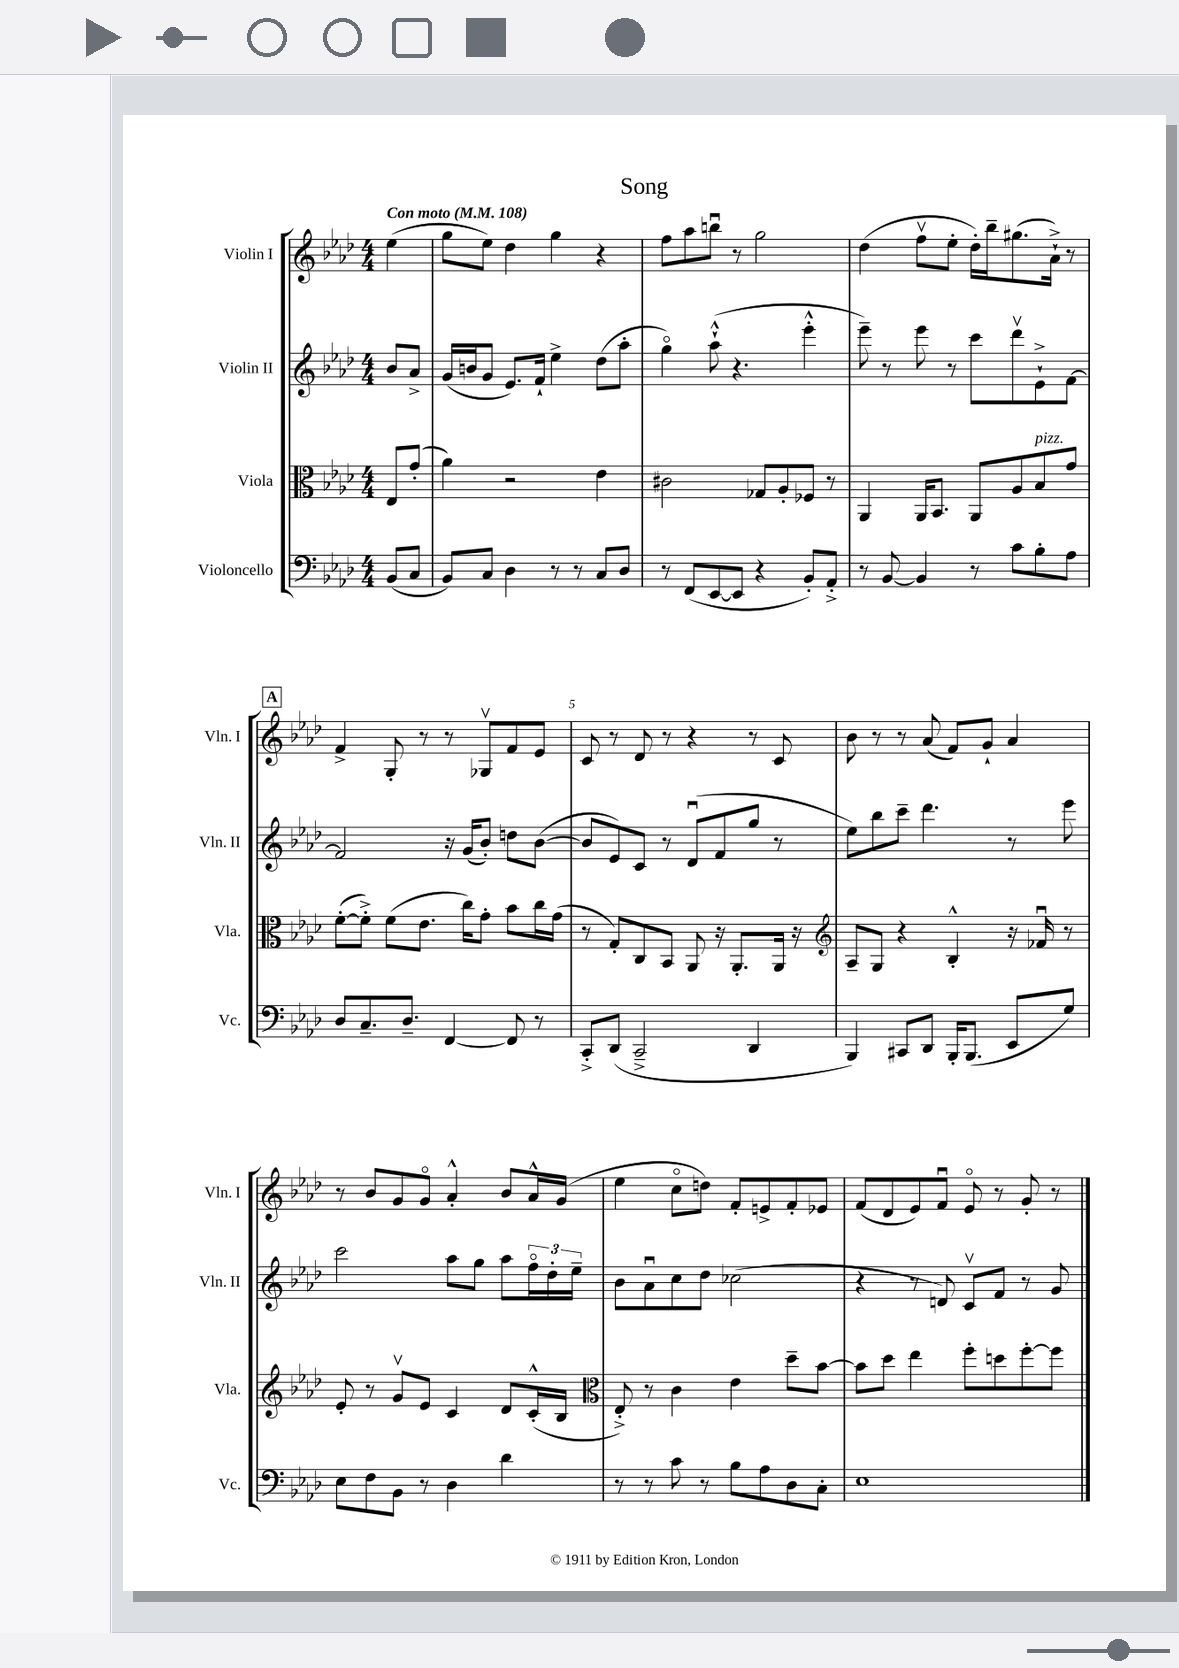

**kern	**kern	**kern	**kern
*staff4	*staff3	*staff2	*staff1
*clefF4	*clefC3	*clefG2	*clefG2
*k[b-e-a-d-]	*k[b-e-a-d-]	*k[b-e-a-d-]	*k[b-e-a-d-]
*M4/4	*M4/4	*M4/4	*M4/4
*MM108	*MM108	*MM108	*MM108
(8BB-	8E-	8b-	(4ee-
8C	(8g'	8a-^	.
=	=	=	=
8BB-)	4a-)	(16g	8gg
.	.	16b	.
8C	.	8g	8ee-)
4D-	2r	8.e-)	4dd-
.	.	16f`	.
8r	.	4ee-^	4gg
8r	.	.	.
8C	4e-	(8dd-	4r
8D-	.	8aa-'	.
=	=	=	=
8r	2c#	4ggo)	8ff
(8FF	.	.	8aa-
[8EE-	.	(8aa-`^^	8bbu
8EE-]	.	4.r	8r
4r	8G-	.	2gg
.	8A-'	.	.
8BB-')	8F-	4eee-'^^	.
8AA-'^	8r	.	.
=	=	=	=
8r	4AA-	8eee-~)	(4dd-
[8BB-	.	8r	.
4BB-]	16AA-	8eee-	8ffv
.	8.BB-	.	.
.	.	8r	8ee-'
8r	8AA-	8ccc	16dd-')
.	.	.	16bb-~
8c	8A-	8ddd-v	(8.gg#
8B-'	8B-	8e-`^	.
.	.	.	16a-`^)
8A-	8g	[8f	8r
=	=	=	=
8D-	([8f'	2f]	4f^
8.C~	8f'^])	.	.
.	(8f	.	8G'
8.D-~	.	.	.
.	8.e-	.	8r
[4FF	.	16r	8r
.	16cc)	(16g	.
.	8g'	8b-')	8G-v
8FF]	8b-	8dd	8f
8r	16cc	([8b-	8e-
.	(16g	.	.
=	=	=	=
8CC'^	8r	8b-]	8c
(8DD-	8G')	8e-)	8r
2CC~^	8C	8c	8d-
.	8BB-	8r	8r
.	8AA-	(8d-u	4r
.	16r	8f	.
.	8.AA-'	.	.
4DD-	.	8gg	8r
.	16AA-	8r	8c
.	16r	.	.
=	=	=	=
*	*clefG2	*	*
4BBB-)	8A-~	8ee-)	8b-
.	8G	8bb-	8r
8CC#	4r	8ccc~	8r
8DD-	.	4.ddd-	(8a-
16BBB-'	4B-'^^	.	8f)
(8.BBB-	.	.	.
.	.	.	8g`
8EE-	16r	8r	4a-
.	16f-u	.	.
8G)	8r	8eee-	.
=	=	=	=
8E-	8e-'	2ccc	8r
8F	8r	.	8b-
8BB-	8gv	.	8g
8r	8e-	.	8go
4D-	4c	8aa-	4a-'^^
.	.	8gg	.
4d-	8d-	8aa-	8b-
.	(16c'^^	24ffo	16a-^^
.	.	24dd-'	.
.	16B-	.	(16g
.	.	24ee-~	.
=	=	=	=
*	*clefC3	*	*
8r	8E-'^)	8b-	4ee-
8r	8r	8a-u	.
8c	4c	8cc	8cco
8r	.	8dd-	8dd)
8B-	4e-	(2cc-	8f'
8A-	.	.	8e^
8D-	8dd-~	.	8f'
8C'	[8b-	.	8e-
=	=	=	=
1E-	8b-]	4r	(8f
.	8dd-	.	8d-
.	4ee-	8r	8e-)
.	.	8d)	8fu
.	8ff'	8cv	8e-o
.	8dd	8f	8r
.	[8ff'	8r	8g'
.	8ff]	8g	8r
==	==	==	==
*-	*-	*-	*-
